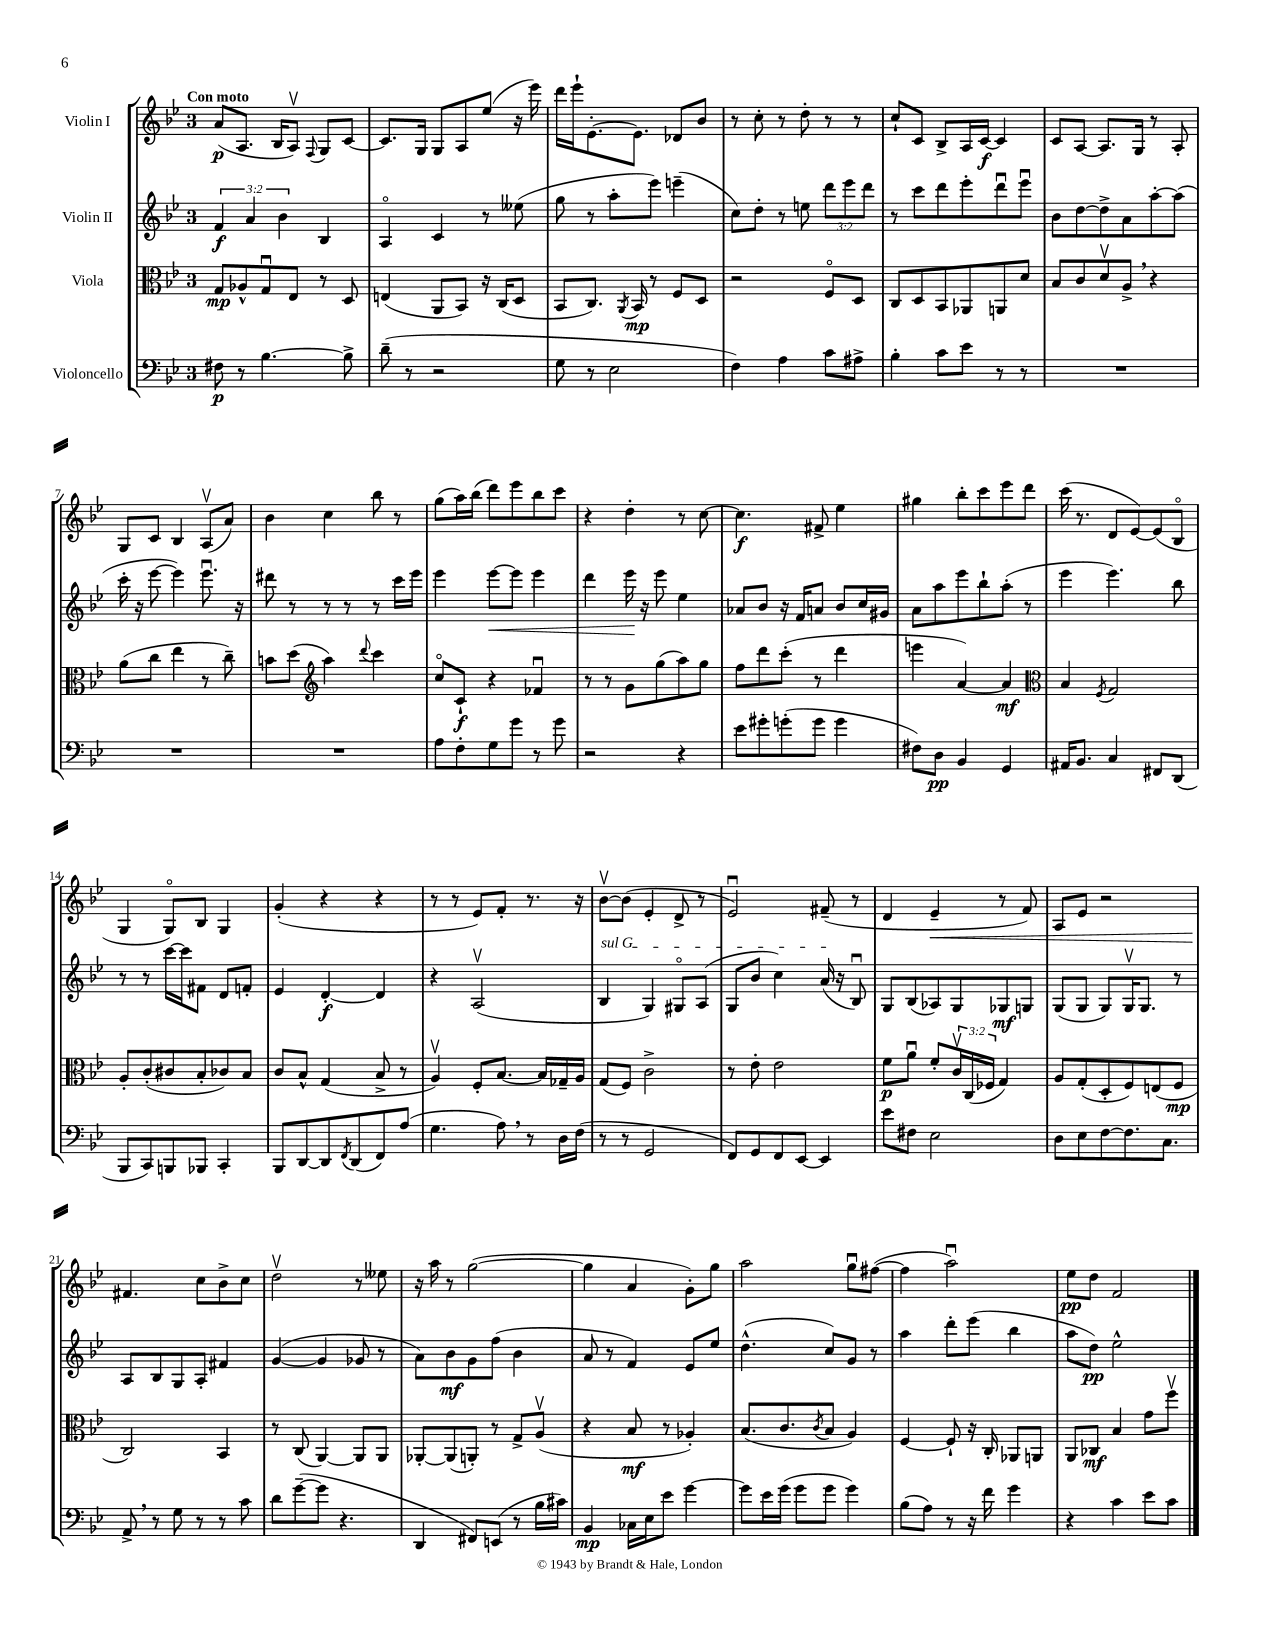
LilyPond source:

<<
\new StaffGroup <<
\new Staff = "s0" \with { instrumentName = "Violin I" } {
    \clef treble \key bes \major \once \override Staff.TimeSignature.style = #'single-digit \time 3/4 \tempo "Con moto"
    a'8\p( a8. bes16 a8\upbow) \appoggiatura { f8 } g8 c'8~ |
    c'8. g16 g8 a8 ees''8( r16 ees'''16) |
    d'''16 ees'''16-! ees'8.~-. ees'8. des'8 bes'8 |
    r8 c''8-. r8 d''8-. r8 r8 |
    c''8-! c'8 bes8-> a16 c'16~\f c'4 |
    c'8 a8~ a8. g16 r8 a8-. |
    g8 c'8 bes4 a8\upbow( a'8) |
    bes'4 c''4 bes''8 r8 |
    g''8( a''16) bes''16( d'''8) ees'''8 bes''8 c'''8 |
    r4 d''4-. r8 c''8~ |
    c''4.\f fis'8-> ees''4 |
    gis''4 bes''8-. c'''8 ees'''8 d'''8 |
    c'''16( r8. d'8 ees'8~) ees'8( bes8\flageolet |
    g4 g8\flageolet) bes8 g4 |
    g'4-.( r4 r4 |
    r8 r8 ees'8) f'8-. r8. r16 |
    bes'8~\upbow bes'8( ees'4-. d'8-> r8 |
    ees'2\downbow) fis'8--( r8 |
    d'4 ees'4--\< r8 f'8) |
    a8 ees'8 r2 |
    fis'4.\! c''8 bes'8-> c''8 |
    d''2\upbow r8 eeses''8 |
    r16 a''16 r8 g''2~( |
    g''4 a'4 g'8-.) g''8 |
    a''2 g''8\downbow fis''8~( |
    fis''4 a''2\downbow) |
    ees''8\pp d''8 f'2 \bar "|." |
}
\new Staff = "s1" \with { instrumentName = "Violin II" } {
    \clef treble \key bes \major \once \override Staff.TimeSignature.style = #'single-digit \time 3/4 \override Staff.TupletNumber.text = #tuplet-number::calc-fraction-text
    \tuplet 3/2 { f'4\f a'4 bes'4 } bes4 |
    a4\flageolet c'4 r8 eeses''8( |
    g''8 r8 a''8-. ees'''8) e'''4--( |
    c''8) d''8-. r8 e''8 \tuplet 3/2 { d'''8 ees'''8 d'''8 } |
    r8 c'''8 d'''8 ees'''8-. d'''8\downbow ees'''8\downbow |
    bes'8 d''8~ d''8-> a'8 a''8~-. a''8( |
    c'''16-. r16 ees'''8~ ees'''4) ees'''8.\downbow r16 |
    dis'''8 r8 r8 r8 r8 c'''16 ees'''16 |
    ees'''4 ees'''8~\< ees'''8 ees'''4 |
    d'''4 ees'''16\! r16 ees'''8 ees''4 |
    aes'8 bes'8 r16 f'16 a'8 bes'8 c''16 gis'16 |
    a'8 a''8 ees'''8 bes''8-! a''8-.( r8 |
    ees'''4 ees'''4.) bes''8 |
    r8 r8 c'''16~ c'''16 fis'8 d'8 f'8-. |
    ees'4 d'4~-.\f d'4 |
    r4 a2\upbow( |
    \once \override TextSpanner.bound-details.left.text = \markup { \italic "sul G" } bes4\startTextSpan g4) gis8\flageolet a8( |
    g8 bes'8 c''4) a'16\stopTextSpan( r16 bes8\downbow) |
    g8 bes8( aes8) g8 ges8\mf g8 |
    g8( g8 g8) g16\upbow g8. r8 |
    a8 bes8 g8 a8-. fis'4 |
    g'4~( g'4 ges'8 r8 |
    a'8) bes'8\mf g'8 f''8( bes'4 |
    a'8 r8 f'4) ees'8 ees''8 |
    d''4.-^( c''8) g'8 r8 |
    a''4 d'''8-. ees'''8( bes''4 |
    a''8 d''8\pp) ees''2-^ \bar "|." |
}
\new Staff = "s2" \with { instrumentName = "Viola" } {
    \clef alto \key bes \major \once \override Staff.TimeSignature.style = #'single-digit \time 3/4 \override Staff.TupletNumber.text = #tuplet-number::calc-fraction-text
    g8\mp aes8-^ g8\downbow ees8 r8 d8 |
    e4( a,8 bes,8) r16 c16( d8 |
    bes,8 c8.) \acciaccatura { a,8 } bes,16\mp r8 f8 d8 |
    r2 f8\flageolet d8 |
    c8 d8 bes,8 aes,8 a,8 d'8 |
    bes8 c'8 d'8\upbow a8-> \breathe r4 |
    a'8( c''8 ees''4 r8 c''8--) |
    b'8 d''8( \clef treble a''4) \appoggiatura { d'''8 } c'''4 |
    c''8\flageolet c'8-!\f r4 fes'4\downbow |
    r8 r8 g'8 g''8( a''8) g''8 |
    f''8 d'''8 c'''8-.( r8 d'''4 |
    e'''4 a'4~) a'4\mf |
    \clef alto bes4 \acciaccatura { f8 } g2 |
    a8-. c'8-.( cis'8 bes8-. ces'8) bes8 |
    c'8 bes8-^ g4( bes8-> r8 |
    a4\upbow) f8-. bes8.~ bes16 ges16-- a16 |
    g8( f8) c'2-> |
    r8 ees'8-. ees'2 |
    f'8\p a'8\downbow f'8-. \tuplet 3/2 { c'16\upbow c16( fes16 } g4) |
    a8 g8-.( d8-. f8) e8( f8\mp |
    c2) bes,4 |
    r8 c8( a,4~) a,8 a,8 |
    aes,8~-. aes,8( a,8-.) r8 g8-> a8\upbow( |
    r4 bes8\mf r8 aes4-.) |
    bes8.( c'8. \acciaccatura { c'8 } bes8 a4) |
    f4~ f8-! r16 c16-. aes,8 a,8 |
    a,8 ces8\mf bes4 g'8 f''8\upbow \bar "|." |
}
\new Staff = "s3" \with { instrumentName = "Violoncello" } {
    \clef bass \key bes \major \once \override Staff.TimeSignature.style = #'single-digit \time 3/4
    fis8\p r8 bes4.~ bes8-> |
    d'8--( r8 r2 |
    g8 r8 ees2 |
    f4) a4 c'8 ais8-> |
    bes4-. c'8 ees'8 r8 r8 |
    R2. |
    R2. |
    R2. |
    a8 f8-. g8 g'8 r8 g'8 |
    r2 r4 |
    ees'8 gis'8-. g'8-.( g'8 g'4 |
    fis8) d8\pp bes,4 g,4 |
    ais,16 bes,8. c4 fis,8 d,8( |
    bes,,8 c,8) b,,8 bes,,8 c,4-. |
    bes,,8 d,8~ d,8 \acciaccatura { f,8 } d,8( f,8) a8( |
    g4. a8) \breathe r8 d16 f16( |
    r8 r8 g,2 |
    f,8) g,8 f,8 ees,8~ ees,4 |
    ees'8 fis8 ees2 |
    d8 ees8 f8~ f8. c8. |
    a,8-> \breathe r8 g8 r8 r8 c'8 |
    d'8 g'8~--( g'8 r4. |
    d,4 fis,8) e,8( r8 bes16 cis'16) |
    bes,4\mp ces16 ees16 ees'8 g'4~ |
    g'8 ees'16 g'16( g'8 g'8 g'4) |
    bes8( a8) r8 r16 f'16 g'4 |
    r4 c'4 ees'8 c'8 \bar "|." |
}
>>
>>
